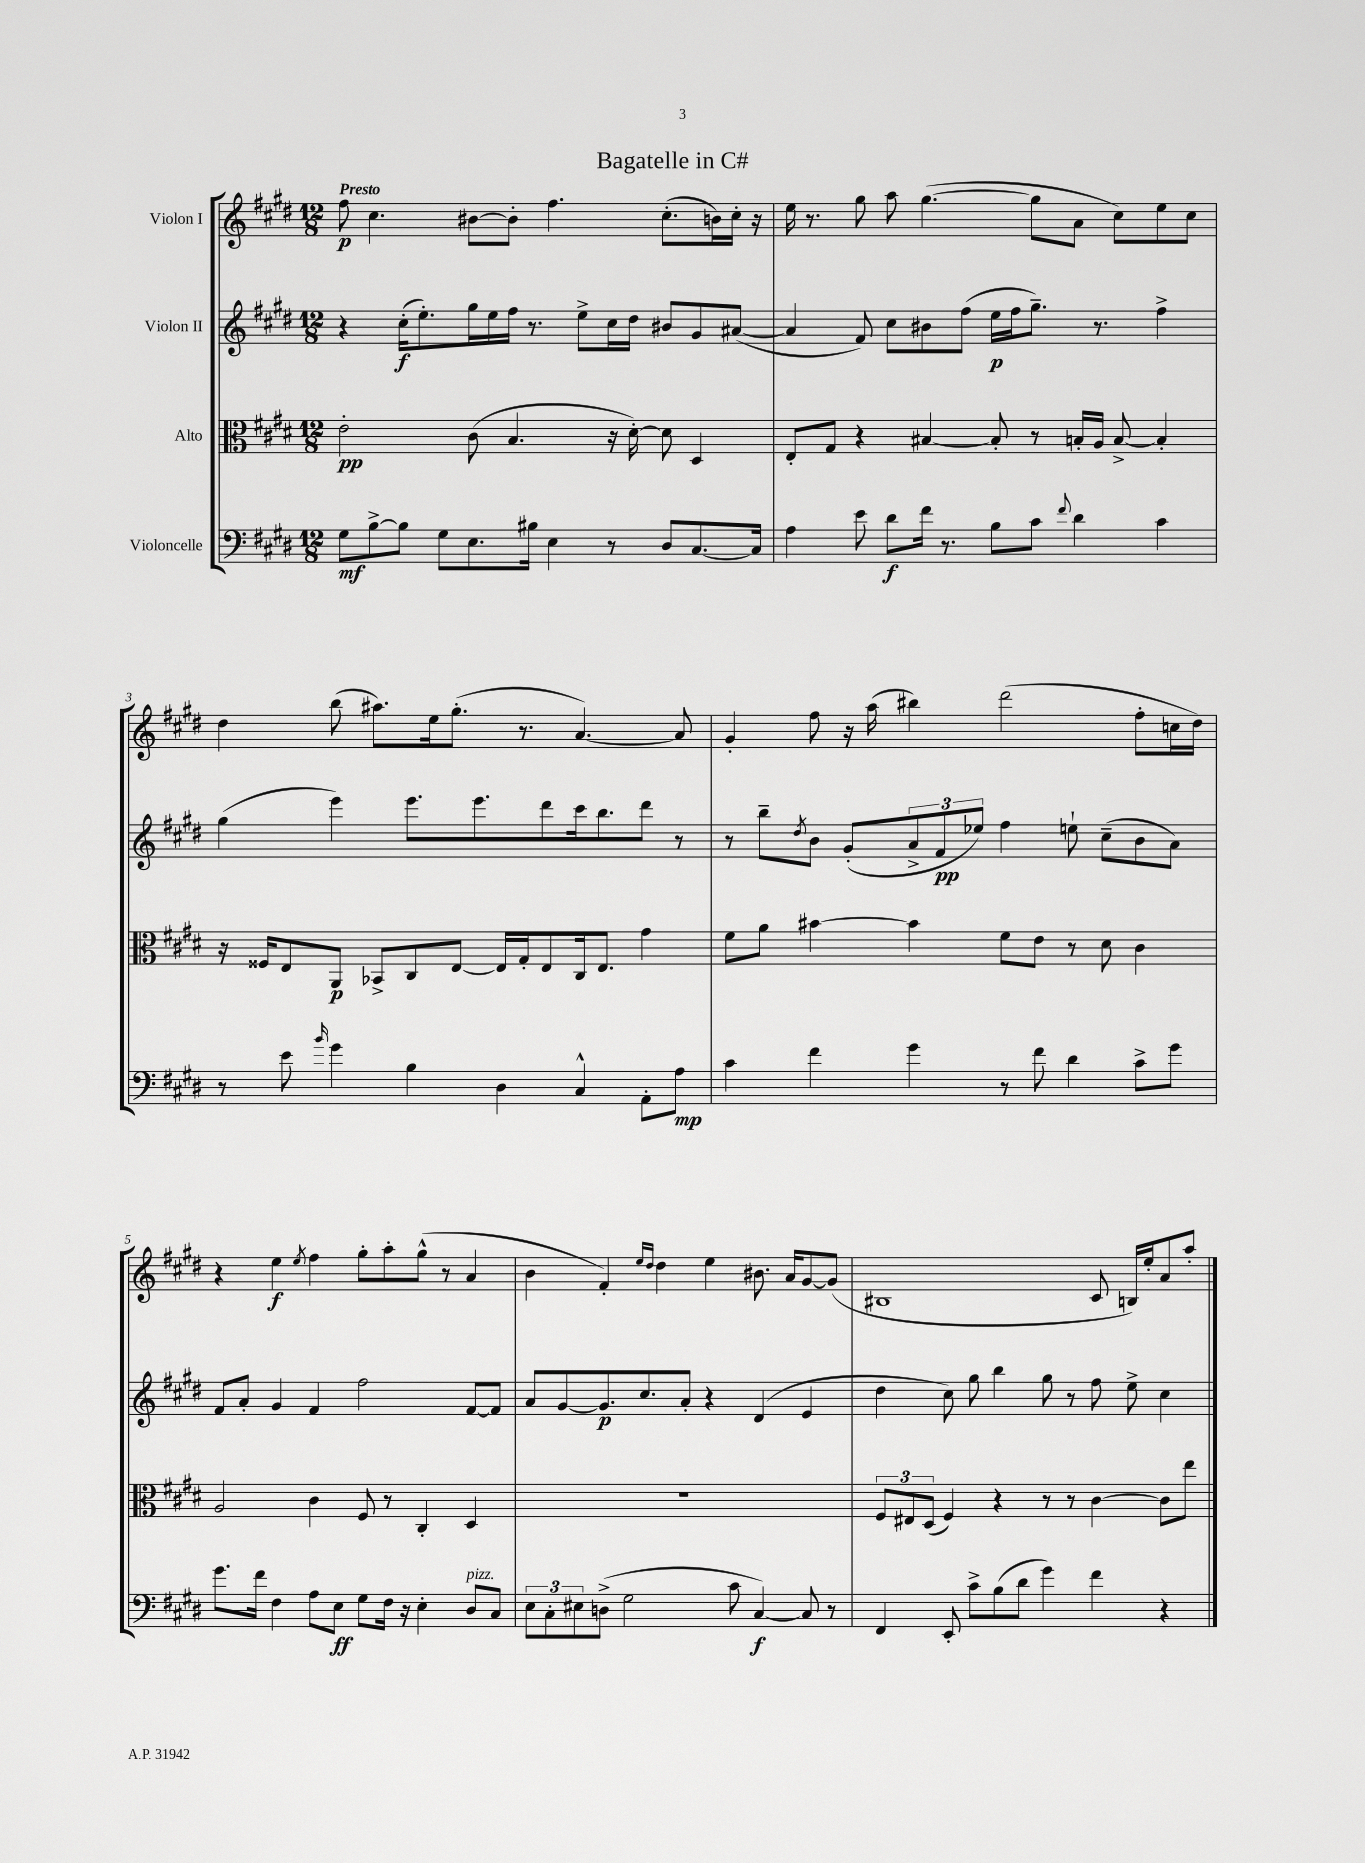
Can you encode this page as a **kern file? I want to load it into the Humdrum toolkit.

**kern	**kern	**kern	**kern
*staff4	*staff3	*staff2	*staff1
*clefF4	*clefC3	*clefG2	*clefG2
*k[f#c#g#d#]	*k[f#c#g#d#]	*k[f#c#g#d#]	*k[f#c#g#d#]
*M12/8	*M12/8	*M12/8	*M12/8
8G#\L	2e'\	4r	8ff#\
[8B^\	.	.	4.cc#\
8B\]J	.	(16cc#'\LK	.
.	.	8.ee'\)	.
8G#\L	.	.	.
8.E\	(8c#\	16gg#\L	[8b#\L
.	.	16ee\	.
.	4.B/	16ff#\JJ	8b#'\]J
16B#\Jk	.	8.r	.
4E\	.	.	4.ff#\
.	.	8ee^\L	.
8r	16r	16cc#\L	.
.	[16d#'\)	16dd#\JJ	.
8D#/L	8d#\]	8b#/L	(8.cc#'\L
[8.C#/	4D#/	8g#/	.
.	.	.	16b\L)
.	.	([8a#/J	16cc#'\JJ
16C#/]Jk	.	.	16r
=	=	=	=
4A\	8E'/L	4a#/]	16ee\
.	.	.	8.r
.	8G#/J	.	.
8e\	4r	8f#/)	8gg#\
8d#\L	.	8cc#\L	8aa\
16f#\Jk	[4B#/	8b#\	([4.gg#\
8.r	.	.	.
.	.	(8ff#\J	.
8B\L	8B#'/]	16ee\LL	.
.	.	16ff#\J	.
8c#\J	8r	8.gg#~\J)	8gg#\]L
8qqf#/	.	.	.
4d#\	16B'/LL	.	8a\J
.	16A/JJ	8.r	.
.	[8B^/	.	8cc#\L)
4c#\	4B'/]	4ff#^\	8ee\
.	.	.	8cc#\J
=	=	=	=
8r	16r	(4gg#\	4dd#\
.	16F##/LK	.	.
8e\	8E/	.	.
16qqb/	.	.	.
4g#\	8AA/J	4eee\)	(8bb\
.	8BB-^/L	.	8.aa#\L)
4B\	8C#/	8.eee\L	.
.	.	.	16ee\k
.	[8E/J	.	(8.gg#'\J
.	.	8.eee\	.
4D#\	16E/]LL	.	.
.	16G#'/J	.	8.r
.	8E/	8ddd#\	.
4C#^^/	16C#/k	16ccc#\k	[4.a/)
.	8.E/J	8.bb\	.
8AA'\L	4g#\	8ddd#\J	.
8A\J	.	8r	8a/]
=	=	=	=
4c#\	8f#\L	8r	4g#'/
.	8a\J	8bb~\L	.
.	.	8qdd#/	.
4f#\	[4b#\	8b\J	8ff#\
.	.	(8g#'/L	16r
.	.	.	(16aa\
4g#\	4b#\]	12a^/	4bb#\)
.	.	12f#/	.
.	.	12ee-/J)	.
8r	8f#\L	4ff#\	(2ddd#\
8f#\	8e\J	.	.
4d#\	8r	8ee`\	.
.	8d#\	(8cc#~\L	.
8c#^\L	4c#\	8b\	8ff#'\L
8g#\J	.	8a\J)	16cc\L
.	.	.	16dd#\JJ)
=	=	=	=
8.g#\L	2A/	8f#/L	4r
.	.	8a'/J	.
16f#\Jk	.	.	.
4F#\	.	4g#/	4ee\
.	.	.	8qee/
8A\L	4c#\	4f#/	4ff#\
8E\J	.	.	.
8G#\L	8F#/	2ff#\	8gg#'\L
16F#\Jk	8r	.	8aa'\
16r	.	.	.
4E'\	4C#'/	.	(8gg#^^\J
.	.	.	8r
8D#/L	4D#/	[8f#/L	4a/
8C#/J	.	8f#/]J	.
=	=	=	=
12E\L	1.r	8a/L	4b\
12C#'\	.	.	.
.	.	[8g#/	.
12E#\	.	.	.
(8D^\J	.	8.g#/]	4f#'/)
2G#\	.	.	.
.	.	8.cc#/	.
.	.	.	16qqee/LL
.	.	.	16qqdd#/JJ
.	.	.	4dd#\
.	.	8a'/J	.
.	.	4r	4ee\
8c#\	.	.	.
[4C#/)	.	(4d#/	8.b#\
.	.	.	16a/LK
8C#/]	.	4e/	[8g#/
8r	.	.	(8g#/]J
=	=	=	=
4FF#/	12F#/L	4dd#\	1B#
.	12E#/	.	.
.	(12D#/J	.	.
8EE'/	4F#/)	8cc#\)	.
8c#^\L	.	8gg#\	.
(8B\	4r	4bb\	.
8d#\J	.	.	.
4g#\)	8r	8gg#\	.
.	8r	8r	.
4f#\	[4c#\	8ff#\	8c#/
.	.	8ee^\	16B/LL)
.	.	.	16ee'/J
4r	8c#\]L	4cc#\	8a/
.	8ee\J	.	8aa'/J
==	==	==	==
*-	*-	*-	*-
